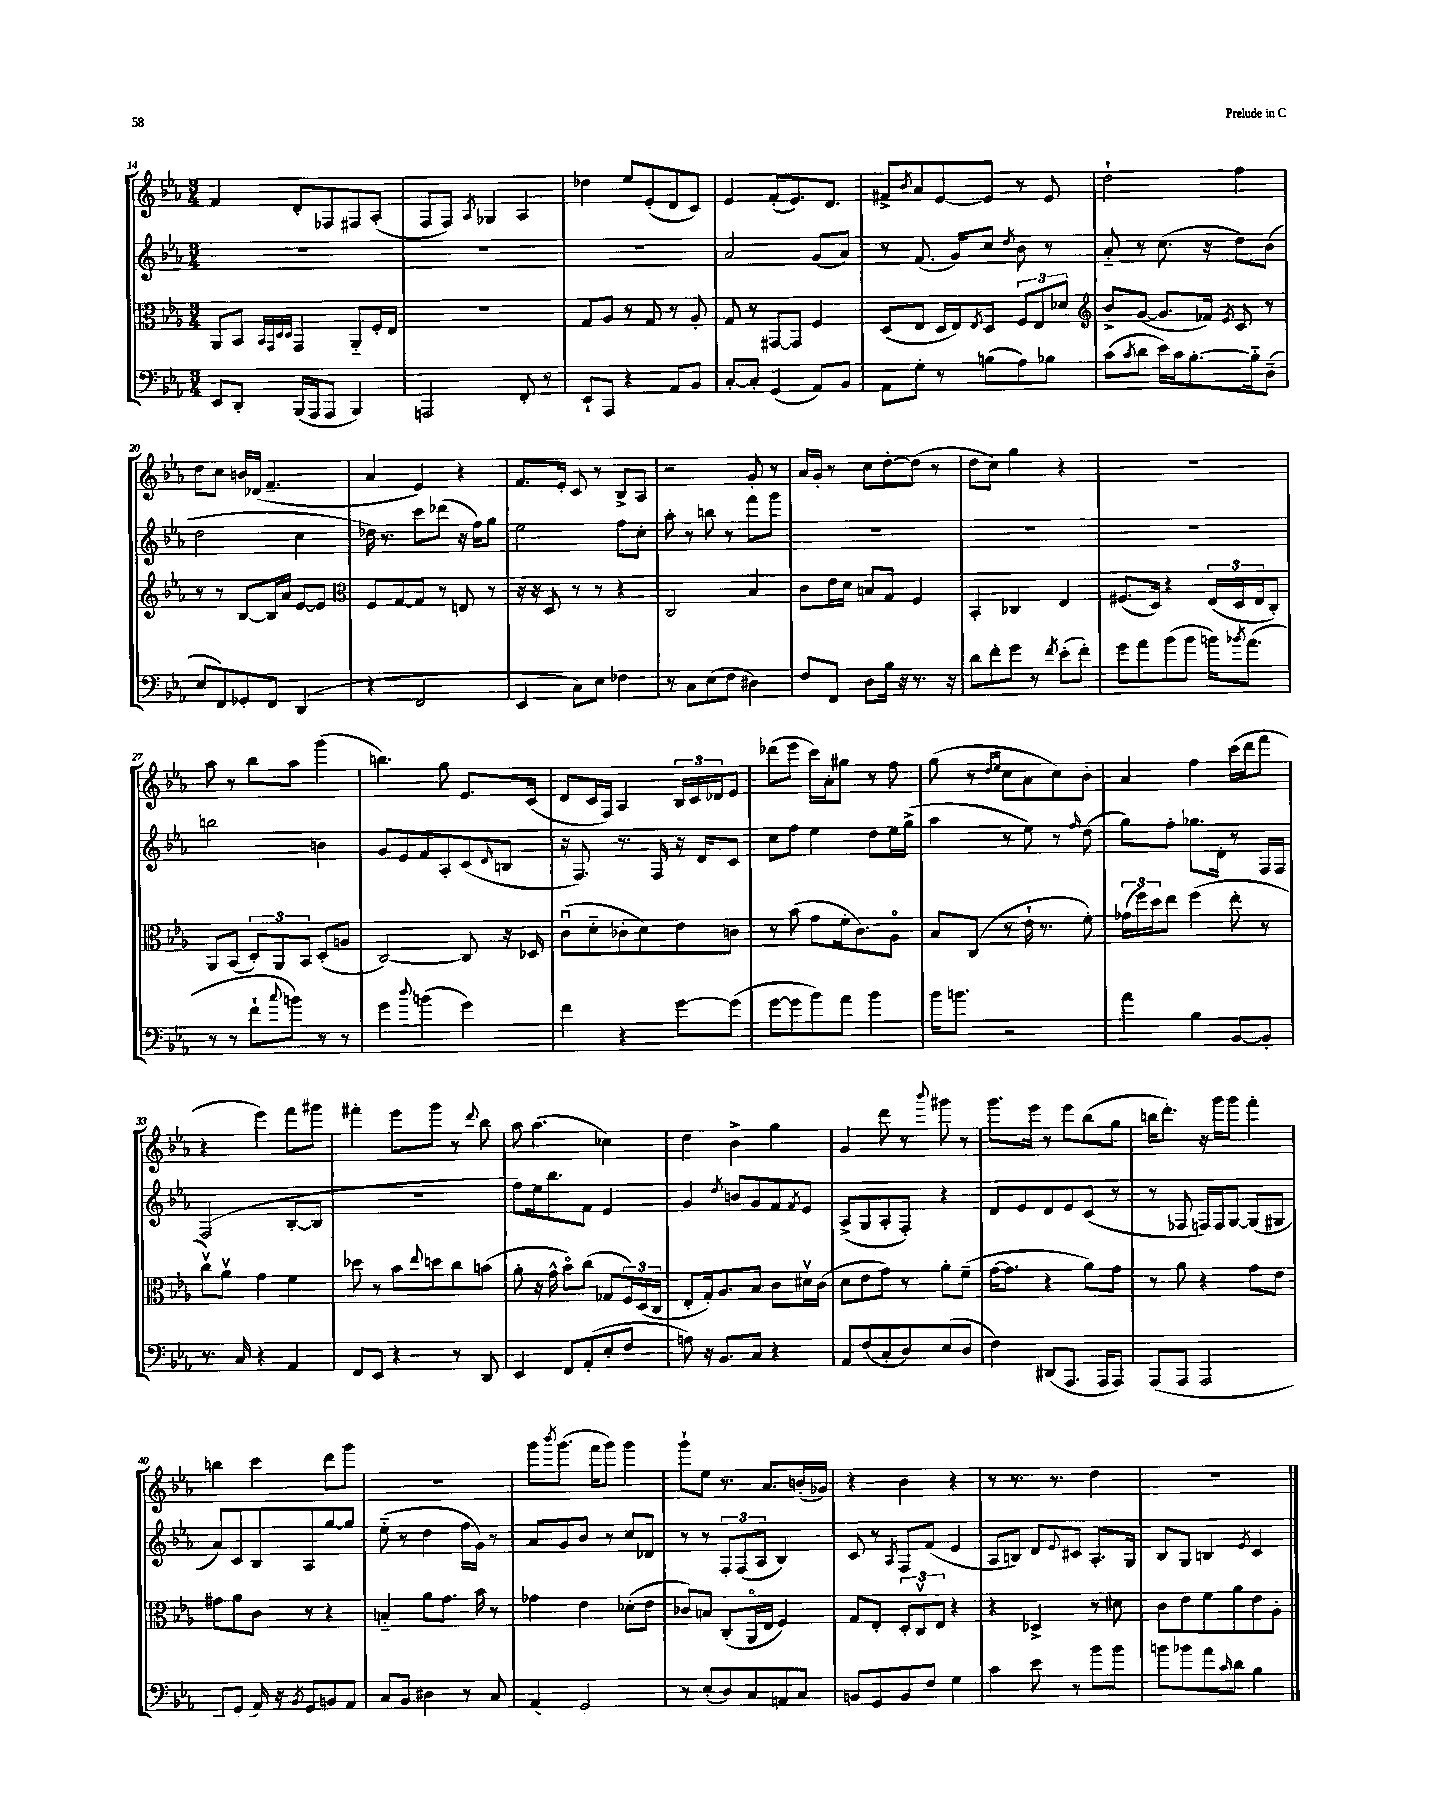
<<
\new StaffGroup <<
\new Staff = "s0" {
    \clef treble \key ees \major \numericTimeSignature \time 3/4
    f'4 d'8-. fes8 fis8 aes8-.( |
    f8 f8) \acciaccatura { aes8 } ges4 aes4 |
    des''4 ees''8 ees'8-.( d'8 c'8) |
    ees'4 f'8-.( ees'8.) d'8. |
    fis'8-> \acciaccatura { bes'8 } aes'8 ees'8~ ees'8 r8 ees'8 |
    d''2-! f''4 |
    d''8 c''8 b'16 des'16( f'4.-- |
    aes'4 ees'4) r4 |
    f'8. ees'16-. c'8 r8 bes8-> aes8 |
    r2 g'8-. r8 |
    aes'16 g'16-. r8 c''8 d''8~-. d''8( r8 |
    d''8 c''8) g''4 r4 |
    R2. |
    aes''8 r8 bes''8 aes''8 g'''4( |
    b''4.) g''8 ees'8. c'16( |
    d'8 c'16 f16) aes4 \tuplet 3/2 { bes16 c'16 des'16 } ees'8 |
    des'''8( ees'''8 c'''16) aes'16-. gis''8 r8 f''8 |
    g''8( r8 \grace { d''16 ees''16 } c''8 aes'8 c''8) bes'8-. |
    aes'4 f''4 c'''16( d'''16 f'''8 |
    r4 ees'''4) f'''8 gis'''8 |
    fis'''4-. ees'''8 g'''8 r8 \appoggiatura { d'''8 } bes''8 |
    aes''8 aes''4.( ces''4) |
    d''4 bes'4-> g''4 |
    g'4 d'''8 r8 \appoggiatura { bes'''8 } gis'''8 r8 |
    g'''8. ees'''16 r8 ees'''8 bes''8( g''8 |
    b''16 d'''8.-.) r16 g'''16 g'''8 f'''4-. |
    b''4 c'''4 d'''8 g'''8 |
    r2. |
    g'''8 \acciaccatura { bes'''8 } g'''8.( f'''16 g'''8) g'''4 |
    g'''8-! ees''8 r8. aes'8. b'16-.( ges'16) |
    r4 bes'4 r4 |
    r8 r8. r8. d''4 |
    R2. \bar "|." |
}
\new Staff = "s1" {
    \clef treble \key ees \major \numericTimeSignature \time 3/4
    R2. |
    R2. |
    R2. |
    aes'2 g'8( aes'8) |
    r8 f'8.( g'16) c''8 \acciaccatura { d''8 } bes'8 r8 |
    aes'8-_ r8 c''8.( r16 d''8) bes'8( |
    d''2 c''4 |
    des''16) r8. c'''8 des'''8( r16 f''16) g''8 |
    ees''2 f''8 c''8-. |
    aes''8-. r8 b''8 r8 f'''8 g'''8 |
    R2. |
    R2. |
    R2. |
    b''2 b'4 |
    g'8 ees'8 f'8 aes8-. c'8( \grace { d'16 } b8 |
    r16 f8.) r8. f16 r16 d'16 c'8 |
    c''8 f''8 ees''4 d''8 ees''16 g''16->( |
    aes''4 r8 ees''8) r8 \grace { f''16 } d''8( |
    g''8) f''8-. ges''8. d'16-. r8 f16 f16 |
    f2( bes8~-. bes8 |
    R2. |
    f''8) ees''16 bes''8. f'8 ees'4 |
    g'4 \acciaccatura { d''8 } b'8 g'8 f'8 \acciaccatura { f'8 } ees'8 |
    aes8->( g8 aes8-. f8-.) r4 |
    d'8 ees'8 d'8 ees'8 c'8( r8 |
    r8 fes8 f16) f16 g8~ g8( gis8 |
    aes'8) c'8 bes8 aes8 g''8~ g''8 |
    ees''8-_( r8 d''4 f''16 g'16) r8 |
    aes'8 g'8 bes'8 r8 c''8 des'8 |
    r8 r8 \tuplet 3/2 { f8-. f8( aes8 } bes4) |
    c'8 r8 \acciaccatura { aes8 } f8 f'8( ees'4 |
    aes8 b8) d'8 \appoggiatura { ees'8 } cis'8 aes8.-. g16 |
    bes8 g8 b4 \acciaccatura { ees'8 } c'4 \bar "|." |
}
\new Staff = "s2" {
    \clef alto \key ees \major \numericTimeSignature \time 3/4
    aes,8 bes,8 \grace { bes,32 g,32 d32 d32 } g,4 aes,8-_ f16-. ees16 |
    r2. |
    g8 aes8 r8 g8 r8 aes8-. |
    g8 r8 gis,8~ gis,8 f4 |
    d8( ees8 d16 ees16) \acciaccatura { ees8 } d8 \tuplet 3/2 { f8 ees8 des'8 } |
    \clef treble bes'8-> g'8~( g'8. fes'16) \acciaccatura { ees'8 } c'8 r8 |
    r8 r8 bes8~ bes16 aes'16 ees'8~ ees'8 |
    \clef alto f8 g8~ g8 r8 e8 r8 |
    r16 r16 d8 r8 r8 r4 |
    c2 bes4 |
    c'8 ees'16 d'16 b8 g8 f4 |
    bes,4-. ces4 ees4 |
    fis8.( d16) r4 \tuplet 3/2 { ees16( d16 ees16 } c8-.) |
    aes,8 bes,8( \tuplet 3/2 { d8-.) aes,8 bes,8 } d8-.( a8 |
    c2~) c8 r16 des16 |
    c'8\downbow( d'8-_ ces'8-. d'8) ees'8 c'8 |
    r8 bes'8( g'8 f'16-. c'8.) aes8\flageolet |
    bes8 c8( r8 ees'16-! r8. f'8-.) |
    \tuplet 3/2 { ges'16( f''16) d''16 } ees''8 f''4( ees''8-. r8 |
    c''8\upbow) aes'8\upbow g'4 f'4 |
    des''8 r8 bes'8 \appoggiatura { ees''8 } d''8 c''8 b'8( |
    aes'8-. r16 g'16-^ bes'8\flageolet) c''8( ges8 \tuplet 3/2 { f16) d16( c16 } |
    ees8-. g16-.) aes8. bes8 c'8 dis'16\upbow c'16( |
    d'8 ees'8 g'8) r8 aes'8-. f'8--( |
    g'16~ g'8. r4 aes'8) g'8 |
    r8 aes'8 r4 g'8 ees'8 |
    gis'8 aes'8 c'8 r8 r4 |
    b4-_ aes'8 g'8. bes'16 r8 |
    ges'4 ees'4 des'8-.( ees'8 |
    ces'8) b8 c8-.( aes,16\flageolet ees16 f4) |
    g8 ees8-. \tuplet 3/2 { d8-. c8\upbow ees8 } r4 |
    r4 des4-> r8 dis'8 |
    c'8 ees'8 f'8 aes'8 ees'8 aes8-. \bar "|." |
}
\new Staff = "s3" {
    \clef bass \key ees \major \numericTimeSignature \time 3/4
    ees,8 d,8-. bes,,16( aes,,16 aes,,8 bes,,4) |
    a,,2 f,8-. r8 |
    ees,8-! aes,,8 r4 aes,8 bes,8 |
    c8~-. c8-. g,4( aes,8) bes,8 |
    aes,8 g8-. r8 b8( aes8) bes8 |
    c'8( \acciaccatura { c'8 } d'8 ees'16) c'16 bes8.~-. bes16-_ d8--( |
    ees8 f,8) ges,8-. f,8 d,4( |
    r4 f,2 |
    ees,4 c8) ees8 fes4 |
    r8 c8 ees8( f8 dis4) |
    f8 f,8 d8 bes16 r16 r8. r16 |
    d'8 f'8-. g'8 r8 \acciaccatura { f'8 } ees'8-.( f'8-.) |
    g'8 aes'8 bes'8( bes'8 b'16) \acciaccatura { bes'8 } aes'8.( |
    r8 r8 f'8-! \appoggiatura { c''8 } b'8) r8 r8 |
    g'4 \appoggiatura { d''8 } b'4( g'4) |
    f'4 r4 g'8~ g'8( |
    g'8~ g'8 bes'8) aes'8 bes'4 |
    bes'16 b'8. r2 |
    aes'4 bes4 bes,8~ bes,8-. |
    r8. c16 r4 aes,4 |
    f,8 ees,8 r4 r8 d,8 |
    ees,4 f,8 aes,8-.( ees8-. f8 |
    a8) r16 bes,8. c8 r4 |
    aes,8 f8( c8-. d8) ees8( d8 |
    f4) dis,8( aes,,8. aes,,16 aes,,8) |
    aes,,8( aes,,8 aes,,2 |
    c,8) g,8( aes,16) r16 \acciaccatura { bes,8 } g,8 b,8 aes,8 |
    c8 bes,8 dis4 r8 c8 |
    aes,4( g,2) |
    r8 ees8-.( d8) c8 a,8 c8 |
    b,8 g,8 b,8 f8 g4 |
    c'4 ees'8 r8 bes'8 bes'8 |
    b'8 bes'8 aes'8 \grace { c'16 } d'8 bes4 \bar "|." |
}
>>
>>
\layout { \context { \Score currentBarNumber = #14 } }
